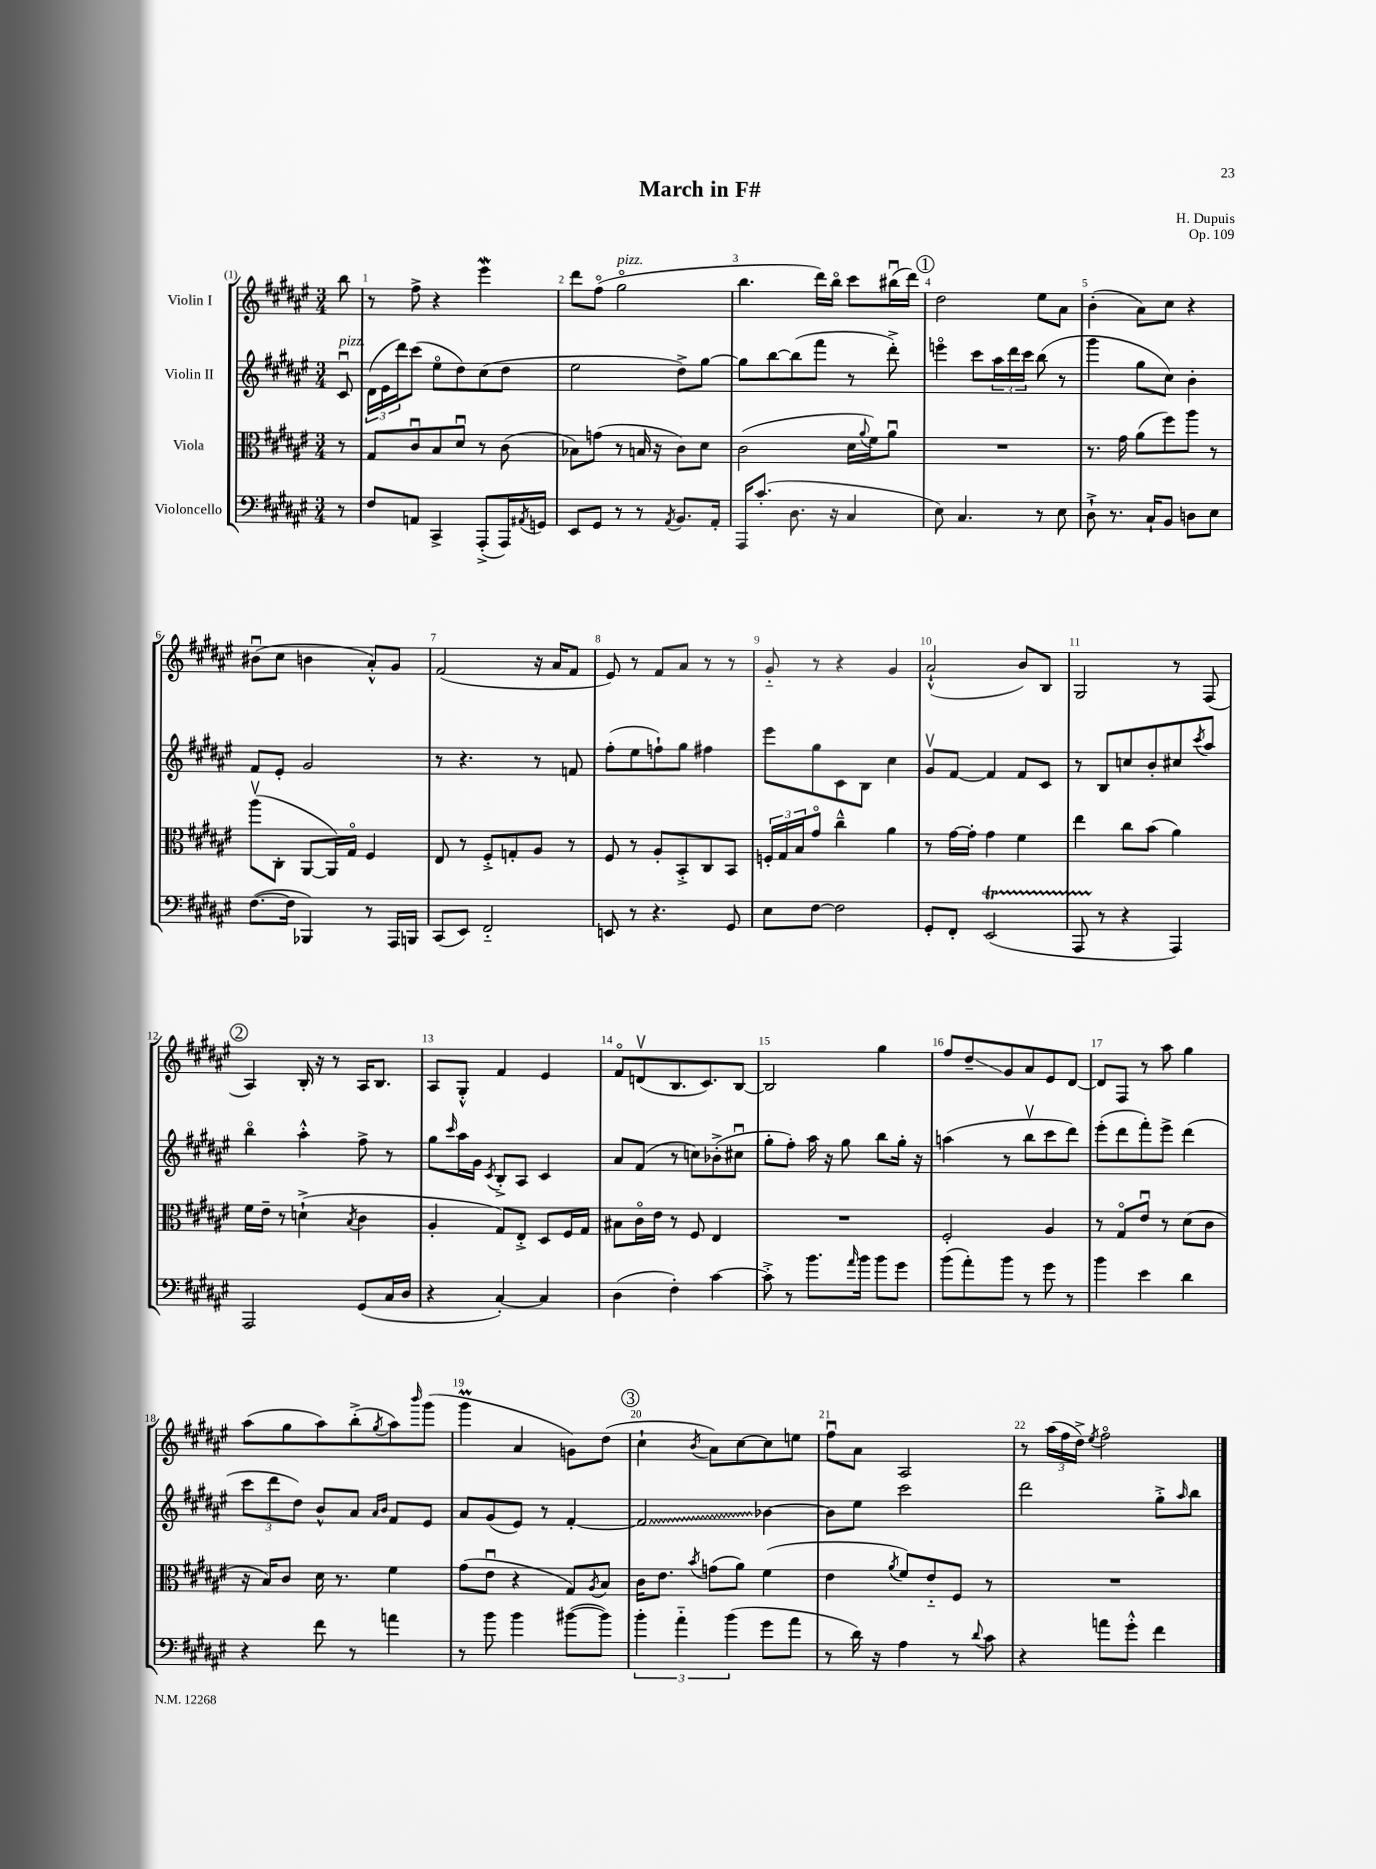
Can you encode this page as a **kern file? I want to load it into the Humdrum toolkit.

**kern	**kern	**kern	**kern
*staff4	*staff3	*staff2	*staff1
*clefF4	*clefC3	*clefG2	*clefG2
*k[f#c#g#d#a#e#]	*k[f#c#g#d#a#e#]	*k[f#c#g#d#a#e#]	*k[f#c#g#d#a#e#]
*M3/4	*M3/4	*M3/4	*M3/4
8r	8r	8c#u	8bb
=	=	=	=
8F#	8G#	(24d#	8r
.	.	24e#	.
.	.	24ddd#)	.
8AA	8c#u	(8ccc#	8ff#^
4CC#^	8B	8ee#o	4r
.	8d#u	8dd#)	.
(8AAA#'^	8r	(8cc#	4eee#
16AAA#)	(8c#	8dd#	.
8qAA#	.	.	.
16GG	.	.	.
=	=	=	=
8EE#	8B-)	2ee#	8ddd#
8GG#	(8g	.	(8ff#o
8r	8r	.	2gg#o
8r	16B	.	.
.	16r	.	.
8qAA#	.	.	.
8.BB	8c#)	8dd#^)	.
.	8d#	[8gg#	.
16AA#'	.	.	.
=	=	=	=
16AAA#	(2c#	8gg#]	4.bb
(8.c#'	.	.	.
.	.	[8bb	.
8.D#	.	(8bb]	.
.	.	8fff#	16ddd#)
16r	.	.	16bbo
4C#	16d#	8r	8ccc#
.	8qqa#	.	.
.	16f#)	.	.
.	8a#u	8ddd#'^)	(16bb#u
.	.	.	16ddd#)
=	=	=	=
8E#)	2.r	4eeeo	2dd#
4.C#	.	.	.
.	.	8ccc#	.
.	.	24aa#	.
.	.	24ddd#	.
.	.	24ccc#	.
8r	.	(8bb	8ee#
8E#	.	8r	8a#
=	=	=	=
8D#`^	8.r	4ggg#	(4b'
8.r	.	.	.
.	16g#	.	.
.	(8a#	8gg#	8a#)
16C#`	.	.	.
8BB	8ff#)	8cc#)	8cc#
8D	8aa#	4b'	4r
8E#	8r	.	.
=	=	=	=
([8.F#	(8aa#v	8f#	(8b#u
.	8C#'	8e#'	8cc#
16F#]	.	.	.
4BBB-)	[8AA#	2g#	4b
.	16AA#])	.	.
.	16G#o	.	.
8r	4F#	.	8a#'^^)
16AAA#	.	.	8g#
16BBB	.	.	.
=	=	=	=
(8CC#	8E#	8r	(2f#
8EE#)	8r	4.r	.
2FF#'~	8F#'^	.	.
.	8G'	.	.
.	8A#	8r	16r
.	.	.	16a#
.	8r	8f	8f#
=	=	=	=
8EE	8F#	(8ff#'	8e#)
8r	8r	8ee#	8r
4.r	8A#'	8ff`)	8f#
.	8BB'^	8gg#	8a#
.	8C#	4ff#	8r
8GG#	8BB	.	8r
=	=	=	=
8E#	24F'	8eee#	8g#'~
.	24G#	.	.
.	24B	.	.
[8F#	8g#o	8gg#	8r
2F#]	4cc#~^^	8c#	4r
.	.	8B	.
.	4a#	4cc#	4g#
=	=	=	=
8GG#'	8r	8g#v	(2a#`^^
8FF#'	[16g#	[8f#	.
.	16g#']	.	.
(2EE#	4g#	4f#]	.
.	4f#	8f#	8b)
.	.	8c#	8B
=	=	=	=
8AAA#	4ee#	8r	2G#
8r	.	8B	.
4r	8cc#	8cc	.
.	(8b	8b'	.
4AAA#)	4a#)	8cc#	8r
.	.	8qccc#	.
.	.	8aa#	(8F#
=	=	=	=
2AAA#	16f#	4bbo	4A#)
.	16e#~	.	.
.	8r	.	.
.	(4d`^	4aa#'^^	16B'
.	.	.	16r
.	.	.	8r
.	8qB	.	.
(8GG#	4c#	8ff#^	16A#
.	.	.	8.B
16C#	.	8r	.
16D#	.	.	.
=	=	=	=
4r	4A#'	8gg#	8A#
.	.	16qqccc#	.
.	.	16aa#	8G#'^^
.	.	16g#	.
.	.	8qc#	.
[4C#')	8G#)	8B'^	4f#
.	8E#'^	8A#	.
4C#]	8D#	4c#	4e#
.	16F#	.	.
.	16G#	.	.
=	=	=	=
(4D#	8B#	8a#	8f#o
.	16c#o	(8f#	(8dv
.	16e#	.	.
4F#')	8r	8r	8.B
.	8F#	8cc)	.
.	.	.	8.c#)
[4c#	4E#	(8b-'^	.
.	.	8cc#u	[8B
=	=	=	=
8c#'^]	2.r	8gg#'	2B]
8r	.	8ff#')	.
8.b	.	16aa#	.
.	.	16r	.
.	.	8gg#	.
16qqa#	.	.	.
16b	.	.	.
8b	.	8bb	4gg#
8g#	.	16gg#'	.
.	.	16r	.
=	=	=	=
(8b	2F#'	(4aa	8ff#
8a#')	.	.	8dd#~
8b	.	8r	8g#
8r	.	8bbv	8a#
8g#	4A#	8ccc#	8e#
8r	.	8ddd#)	[8d#
=	=	=	=
4b	8r	(8eee#'	8d#]
.	8G#o	8ddd#	8F#
4e#	8e#u	8fff#')	8r
.	8r	8eee#^	8aa#
4d#	(8d#	(4ddd#	4gg#
.	8c#	.	.
=	=	=	=
4r	16r	12ccc#	(8aa#
.	16B)	.	.
.	.	12ddd#	.
.	8c#	.	8gg#
.	.	12dd#)	.
8f#	16d#	8b^^	8aa#)
.	8.r	.	.
8r	.	8a#	(8bb'^
.	.	16qqa#	.
.	.	16qqb	8qgg#
4a	4f#	8f#	8aa#)
.	.	.	16qqbbb
.	.	8e#	(8ggg#
=	=	=	=
8r	(8g#	8a#	4ggg#
8b	8e#u	(8g#	.
4b	4r	8e#)	4a#
.	.	8r	.
([8b#	8G#)	[4f#'	8g)
.	8qA#	.	.
8b#])	8B	.	(8dd#
=	=	=	=
6b'	16c#	2f#]	4cc#`
.	8.e#	.	.
6a#'~	.	.	.
.	8qb	.	8qb
.	(8g	.	8a#)
(6b	.	.	.
.	8a#)	.	[8cc#
8g#	(4f#	[4b-	8cc#]
8a#	.	.	8ee
=	=	=	=
8r	4e#	8b-]	8ff#u
16d#)	.	8ee#	8a#
16r	.	.	.
.	8qa#	.	.
4A#	8f#)	2ccc#	2A#
.	8e#'~	.	.
8r	8F#	.	.
8qqd#	.	.	.
8c#	8r	.	.
=	=	=	=
4r	2.r	2ddd#	8r
.	.	.	(24aa#
.	.	.	24ff#
.	.	.	24dd#^)
.	.	.	8qee#
8a	.	.	2ff#o
8g#'^^	.	.	.
4f#	.	8gg#'^	.
.	.	16qqaa#	.
.	.	8bb	.
==	==	==	==
*-	*-	*-	*-
